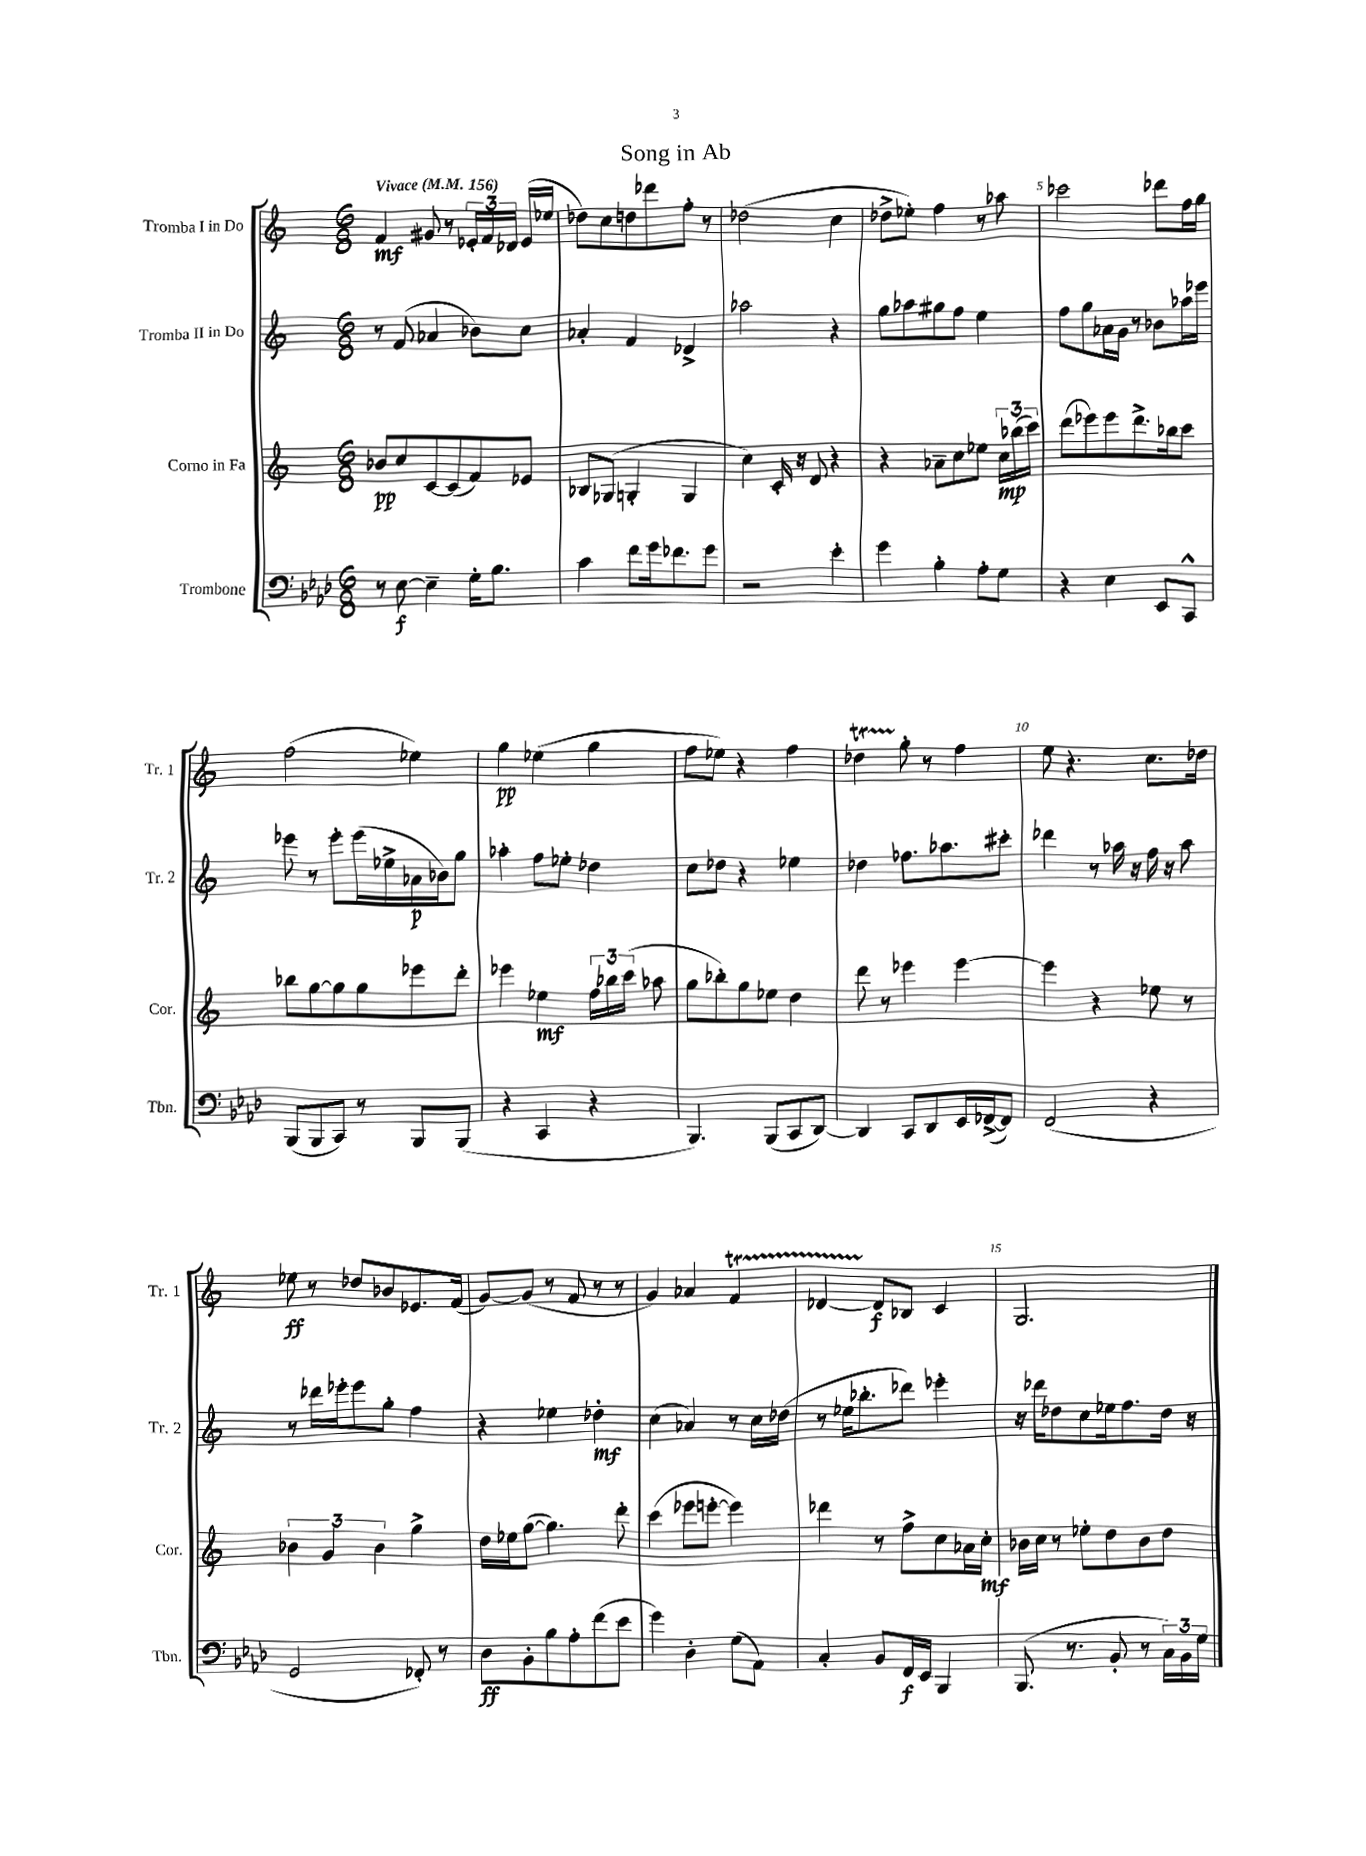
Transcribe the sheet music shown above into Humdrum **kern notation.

**kern	**dynam	**kern	**dynam	**kern	**dynam	**kern	**dynam
*part4	*part4	*part3	*part3	*part2	*part2	*part1	*part1
*staff4	*staff4	*staff3	*staff3	*staff2	*staff2	*staff1	*staff1
*I"Trombone	*	*I"Corno in Fa	*	*I"Tromba II in Do	*	*I"Tromba I in Do	*
*I'Tbn.	*	*I'Cor.	*	*I'Tr. 2	*	*I'Tr. 1	*
*clefF4	*	*clefG2	*	*clefG2	*	*clefG2	*
*k[b-e-a-d-]	*	*k[]	*	*k[]	*	*k[]	*
*M6/8	*	*M6/8	*	*M6/8	*	*M6/8	*
*MM156	*	*MM156	*	*MM156	*	*MM156	*
=1	=1	=1	=1	=1	=1	=1	=1
!	!	!	!	!	!	!LO:TX:a:B:t=Vivace	!
8r	.	8b-X/L	pp	8r	.	4f/	mf
[8E-\	f	8cc/	.	(8f/	.	.	.
4E-~\]	.	[8c/	.	4a-X/	.	8g#X/	.
.	.	(8c/]	.	.	.	8r	.
16G'\KL	.	8f/)	.	8b-X\L)	.	24e-X'/LL	.
.	.	.	.	.	.	24f/	.
8.B-\J	.	.	.	.	.	.	.
.	.	.	.	.	.	24d-X/JJ	.
.	.	8e-X/J	.	8cc\J	.	(16e-/LL	.
.	.	.	.	.	.	16ee-X/JJ	.
=2	=2	=2	=2	=2	=2	=2	=2
4c\	.	8B-X/L	.	4a-X'/	.	8dd-X\L)	.
.	.	(8G-X/J	.	.	.	8cc\	.
8f\L	.	4Gn'/	.	4f/	.	8ddn\	.
16g\k	.	.	.	.	.	8ddd-X\	.
8.f-X\	.	.	.	.	.	.	.
.	.	4G/	.	4d-X^/	.	8ff'\J	.
8g\J	.	.	.	.	.	8r	.
=3	=3	=3	=3	=3	=3	=3	=3
2r	.	4cc\)	.	2aa-X\	.	(2dd-X\	.
.	.	16c'/	.	.	.	.	.
.	.	16r	.	.	.	.	.
.	.	8d/	.	.	.	.	.
4e-'\	.	4r	.	4r	.	4cc\	.
=4	=4	=4	=4	=4	=4	=4	=4
4g\	.	4r	.	8gg\L	.	8dd-X^\L	.
.	.	.	.	8aa-X\	.	8ee-X'\J)	.
4B-'\	.	8a-X~\L	.	8gg#X\	.	4ff\	.
.	.	8cc\	.	8ff\J	.	.	.
8A-'\L	.	8ee-X\J	.	4ee\	.	8r	.
8G\J	.	24cc\LL	mp	.	.	8aa-X\	.
.	.	(24bb-X\	.	.	.	.	.
.	.	24ccc\JJ)	.	.	.	.	.
=5	=5	=5	=5	=5	=5	=5	=5
4r	.	(8ddd\L	.	8ff\L	.	2ccc-X\	.
.	.	8eee-X\)	.	8gg\	.	.	.
4E-\	.	8eee-\	.	16a-X\L	.	.	.
.	.	.	.	16g\JJ	.	.	.
.	.	8.ddd^\	.	8r	.	.	.
8EE-/L	.	.	.	8b-X\L	.	8ddd-X\L	.
.	.	16bb-X\k	.	.	.	.	.
8CC^^/J	.	8ccc\J	.	16aa-X\L	.	16ff\L	.
.	.	.	.	16eee-X\JJ	.	16gg\JJ	.
!!LO:LB:g=z
=6	=6	=6	=6	=6	=6	=6	=6
(8BBB-/L	.	8bb-X\L	.	8eee-X\	.	(2ff\	.
8BBB-/	.	[8gg\	.	8r	.	.	.
8CC/J)	.	8gg\]	.	8eee-'\L	.	.	.
8r	.	8gg\	.	(16eee-\L	.	.	.
.	.	.	.	16ee-X^\	.	.	.
8BBB-/L	.	8eee-X\	.	16a-X\	p	4ee-X\)	.
.	.	.	.	16b-X\J)	.	.	.
(8BBB-/J	.	8ddd'\J	.	8gg\J	.	.	.
=7	=7	=7	=7	=7	=7	=7	=7
4r	.	4eee-X\	.	4aa-X'\	.	4gg\	pp
4CC/	.	4ee-X\	mf	8ff\L	.	(4ee-X\	.
.	.	.	.	8ee-X'\J	.	.	.
4r	.	24ff\LL	.	4dd-X\	.	4gg\	.
.	.	24bb-X\	.	.	.	.	.
.	.	(24ccc\JJ	.	.	.	.	.
.	.	8aa-X\	.	.	.	.	.
=8	=8	=8	=8	=8	=8	=8	=8
4.BBB-/)	.	8gg\L	.	8cc\L	.	8ff\L	.
.	.	8bb-X'\)	.	8dd-X\J	.	8ee-X\J)	.
.	.	8gg\	.	4r	.	4r	.
(8BBB-/L	.	8ee-X\J	.	.	.	.	.
8CC/	.	4dd\	.	4ee-X\	.	4ff\	.
[8DD-/J)	.	.	.	.	.	.	.
=9	=9	=9	=9	=9	=9	=9	=9
4DD-/]	.	8ddd\	.	4dd-X\	.	4dd-XT\	.
.	.	8r	.	.	.	.	.
8CC/L	.	4eee-X\	.	8.ff-X\L	.	8gg'\	.
8DD-/	.	.	.	.	.	8r	.
.	.	.	.	8.aa-X\	.	.	.
16EE-/L	.	[4eee-\	.	.	.	4ff\	.
([16FF-X^/J	.	.	.	.	.	.	.
8FF-/J])	.	.	.	8ccc#X'\J	.	.	.
=10	=10	=10	=10	=10	=10	=10	=10
(2FF/	.	4eee-\]	.	4ddd-X\	.	8ee\	.
.	.	.	.	.	.	4.r	.
.	.	4r	.	8r	.	.	.
.	.	.	.	16aa-X\	.	.	.
.	.	.	.	16r	.	.	.
4r	.	8ee-X\	.	16ff\	.	8.cc\L	.
.	.	.	.	16r	.	.	.
.	.	8r	.	8aa-\	.	.	.
.	.	.	.	.	.	16dd-X\Jk	.
!!LO:LB:g=z
=11	=11	=11	=11	=11	=11	=11	=11
2GG/	.	6b-X\	.	8r	.	8ee-X\	ff
.	.	.	.	16ddd-X\LL	.	8r	.
.	.	6g/	.	.	.	.	.
.	.	.	.	16eee-X'\J	.	.	.
.	.	.	.	8eee-\	.	8dd-X/L	.
.	.	6b-\	.	.	.	.	.
.	.	.	.	8gg'\J	.	8b-X/	.
8FF-X'/)	.	4gg^\	.	4ff\	.	8.e-X/	.
8r	.	.	.	.	.	.	.
.	.	.	.	.	.	(16f/Jk	.
=12	=12	=12	=12	=12	=12	=12	=12
8D-\L	ff	16dd\LL	.	4r	.	[8g/L)	.
.	.	16ee-X\J	.	.	.	.	.
8BB-'\	.	([8gg\J	.	.	.	(8g/J]	.
8B-\	.	4.gg\])	.	4ee-X\	.	8r	.
8A-'\	.	.	.	.	.	8f/	.
(8f\	.	.	.	4dd-X'\	mf	8r	.
8e-\J	.	8ddd'\	.	.	.	8r	.
=13	=13	=13	=13	=13	=13	=13	=13
4g\)	.	(4ccc\	.	(4cc\	.	4g/)	.
4D-'\	.	8eee-X\L	.	4a-X/)	.	4a-X/	.
.	.	[8eeen'\J	.	.	.	.	.
(8G\L	.	4eee\])	.	8r	.	4fT/	.
8AA-\J)	.	.	.	16cc\LL	.	.	.
.	.	.	.	(16dd-X\JJ	.	.	.
=14	=14	=14	=14	=14	=14	=14	=14
4C'/	.	4ddd-X\	.	8r	.	[4d-XTTT/	.
.	.	.	.	16ee-X\KL	.	.	.
.	.	.	.	8.bb-X'\	.	.	.
8BB-/L	.	8r	.	.	.	8d-/L]	f
16FF/L	f	8ff^\L	.	8ddd-X\J)	.	8B-X/J	.
16EE-/JJ	.	.	.	.	.	.	.
4BBB-/	.	8cc\	.	4eee-X'\	.	4c/	.
.	.	16a-X\L	.	.	.	.	.
.	.	16cc'\JJ	mf	.	.	.	.
=15	=15	=15	=15	=15	=15	=15	=15
(8.BBB-/	.	16b-X\LL	.	16r	.	2.G/	.
.	.	16cc\JJ	.	16ddd-X\KL	.	.	.
.	.	8r	.	8dd-X\	.	.	.
8.r	.	.	.	.	.	.	.
.	.	8ee-X'\L	.	8cc\	.	.	.
8BB-'/	.	8dd\	.	16ee-X\k	.	.	.
.	.	.	.	8.ff\	.	.	.
8r	.	8b-\	.	.	.	.	.
24C\LL)	.	8dd\J	.	16dd-\Jk	.	.	.
24BB-\	.	.	.	.	.	.	.
.	.	.	.	16r	.	.	.
24G\JJ	.	.	.	.	.	.	.
==	==	==	==	==	==	==	==
*-	*-	*-	*-	*-	*-	*-	*-
